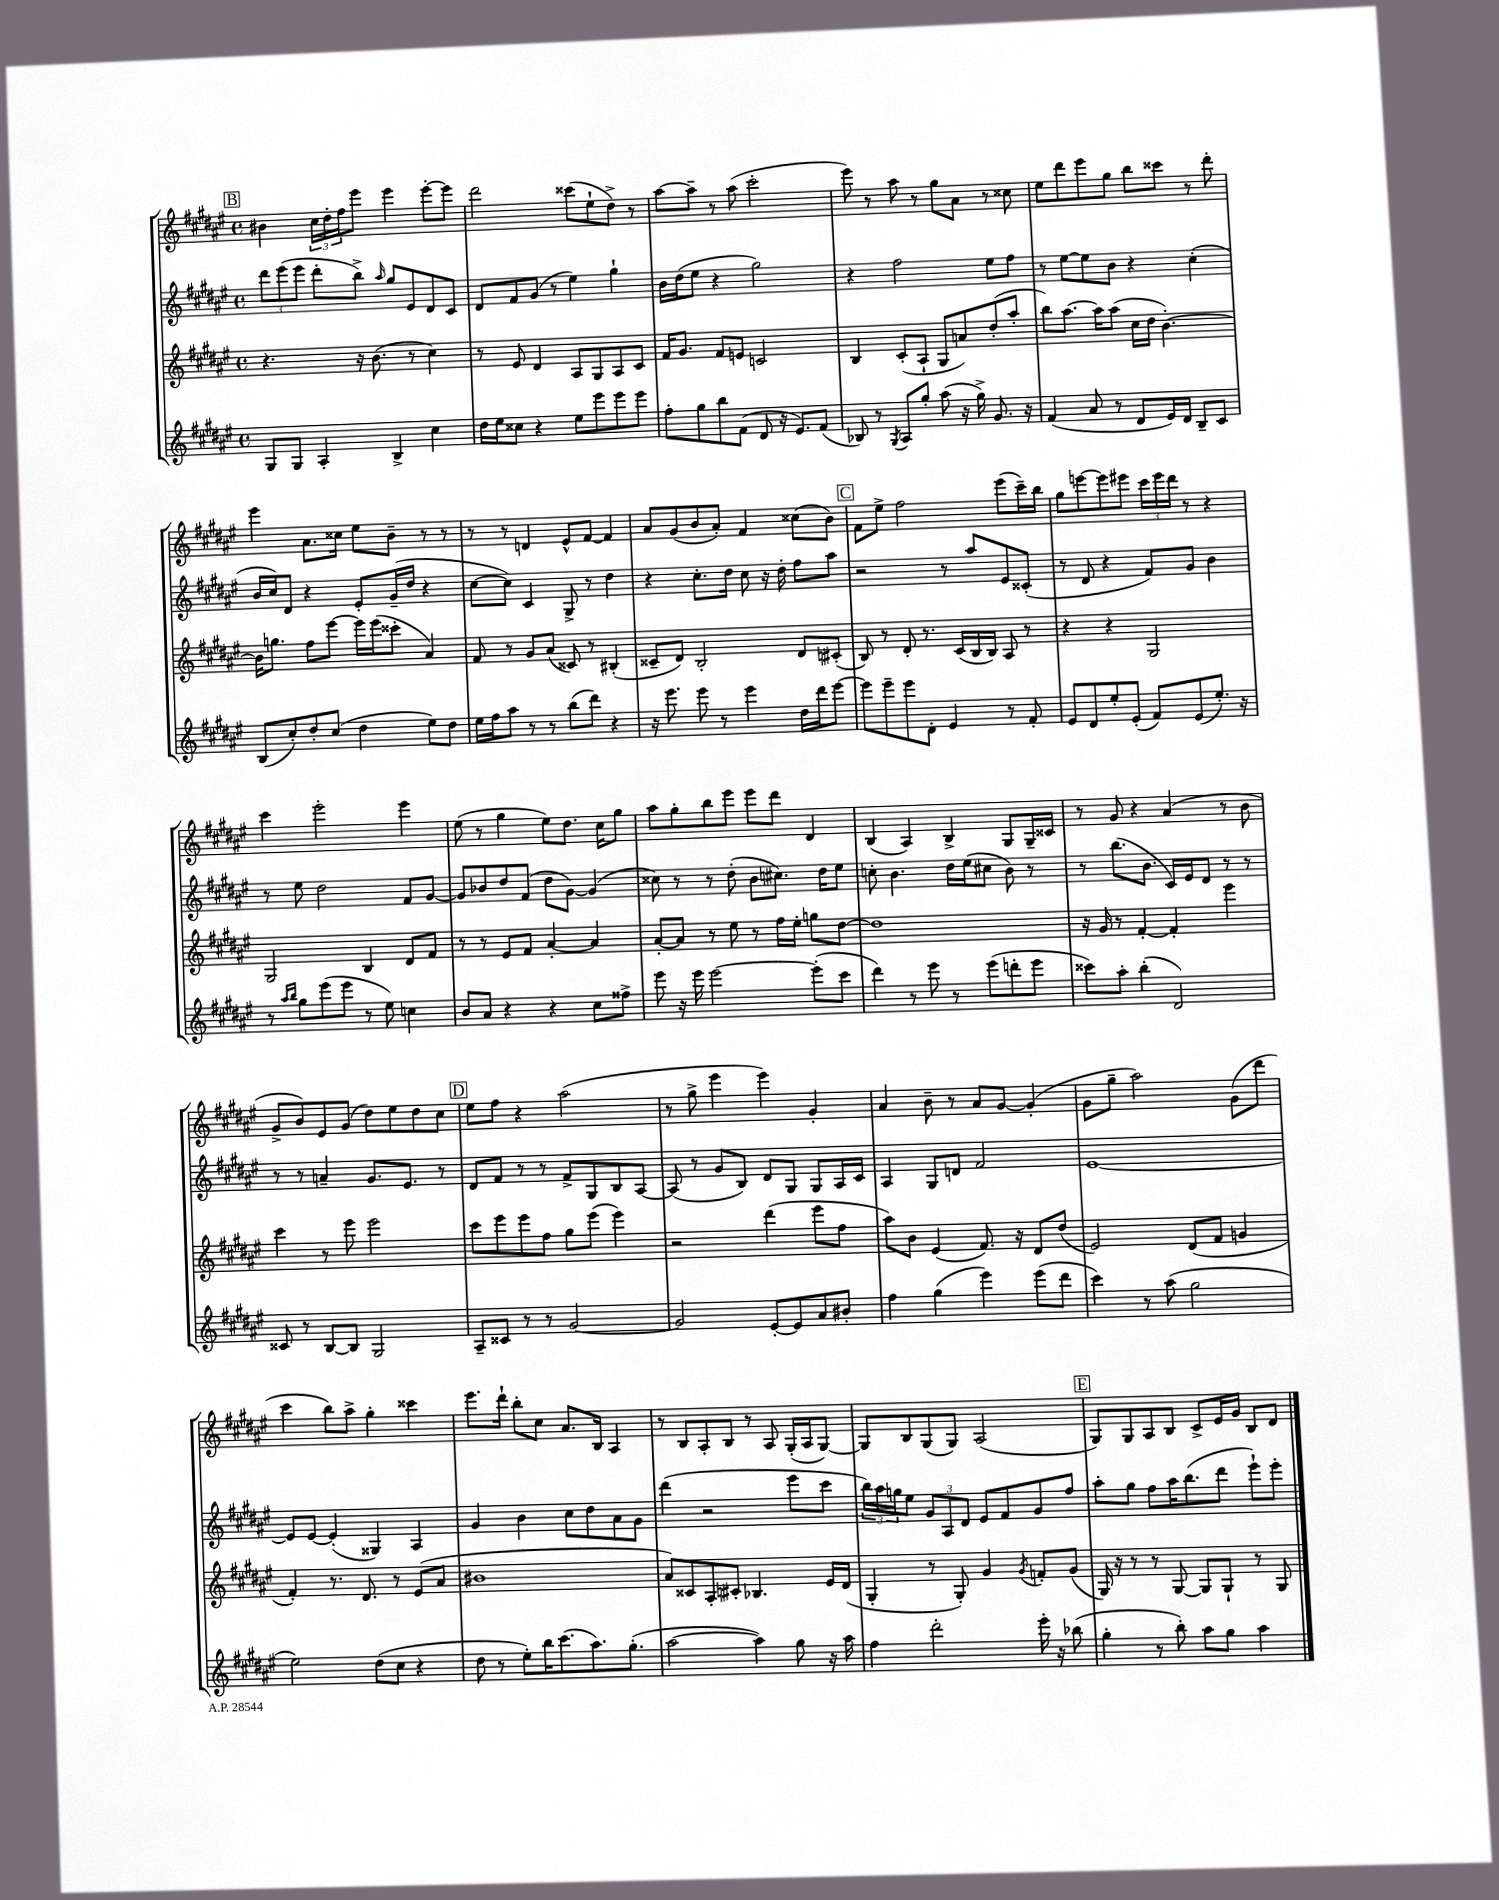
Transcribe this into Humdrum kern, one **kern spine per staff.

**kern	**kern	**kern	**kern
*staff4	*staff3	*staff2	*staff1
*clefG2	*clefG2	*clefG2	*clefG2
*k[f#c#g#d#a#e#]	*k[f#c#g#d#a#e#]	*k[f#c#g#d#a#e#]	*k[f#c#g#d#a#e#]
*M4/4	*M4/4	*M4/4	*M4/4
*met(c)	*met(c)	*met(c)	*met(c)
8G#	4.r	12ddd#	4b#
.	.	(12eee#	.
8G#	.	.	.
.	.	12eee#	.
4A#'	.	8ddd#'	24cc#
.	.	.	24dd#'
.	.	.	24ff#
.	16r	8bb^)	8eee#
.	(8.b	.	.
.	.	16qqaa#	.
4B^	.	8gg#	4eee#
.	8r	8e#	.
4cc#	4cc#)	8d#	[8eee#'
.	.	8c#	8eee#]
=	=	=	=
16dd#	8r	8d#	2ddd#
16ee#	.	.	.
8cc##	8e#	8f#	.
4r	4d#	(8g#	.
.	.	8r	.
8ee#	8A#	4ee#)	(8ccc##
8eee#	8G#	.	8ee#`
8eee#	8A#	4gg#`	8dd#^)
8eee#	8c#	.	8r
=	=	=	=
8ff#'	16f#	16b	[8aa#
.	8.g#	(16dd#	.
8gg#	.	8ee#	8aa#~]
8bb	8f#	4r	8r
(8f#	8e	.	(8aa#
8d#	2c	2gg#)	2ccc#'
16r	.	.	.
8.e#)	.	.	.
(8f#	.	.	.
=	=	=	=
8B-)	4B	4r	8eee#)
8r	.	.	8r
8qG#	.	.	.
8A#	(8c#'	2ff#	8aa#
8gg#'	8A#`	.	8r
(8aa#	8G#	.	8gg#
16r	8a)	.	8a#
16gg#^)	.	.	.
8.g#	(8dd#'	8ee#	8r
.	8aa#'	8ff#	8cc##
16r	.	.	.
=	=	=	=
(4f#	8bb)	8r	8ee#
.	[8.aa#	[8ee#	8ddd#
8a#	.	8ee#]	8eee#
.	16aa#]	.	.
8r	(8aa#	8b	8gg#
8d#	16cc#	4r	8bb
.	16dd#	.	.
16e#)	[4.b')	.	8ccc##
16d#	.	.	.
8B~	.	(4cc#'	8r
8c#	.	.	8ddd#'
=	=	=	=
(8B	16b]	16b	4eee#
.	8.gg	16cc#)	.
8cc#')	.	8d#	.
8dd#'	8ff#	4r	8.a#
(8cc#	[8eee#	.	.
.	.	.	16cc##
4dd#	16eee#]	8e#'	8ee#
.	(16eee#	.	.
.	8ccc##'	(16g#~	8b~
.	.	16dd#	.
8ee#)	4a#)	4r	8r
8dd#	.	.	8r
=	=	=	=
16ee#	8f#	[8cc#	8r
16ff#	.	.	.
8aa#	8r	8cc#])	8r
8r	8g#	4c#	4d
8r	(8a#	.	.
(8bb	8c##)	8G#^	8e#^^
8ddd#)	8r	8r	[8f#
4r	(4B#'	4dd#	4f#]
=	=	=	=
16r	8c##~	4r	8a#
8.eee#	.	.	.
.	8d#)	.	(8g#
8eee#	2B'	8.cc#'	8b
8r	.	.	8a#')
.	.	16dd#	.
4eee#	.	8cc#	4f#
.	.	16r	.
.	.	16dd#'	.
16dd#	8d#	8ff#	(8cc##
16ddd#	.	.	.
[8eee#	(8c#'	8aa#	8b)
=	=	=	=
8eee#]	8B)	2r	8f#
8eee#~	8r	.	8ee#^
8eee#	8d#'	.	2ff#
8d#'	8.r	.	.
4e#	.	8r	.
.	(16c#	.	.
.	16B	8aa#	.
.	16B)	.	.
8r	8A#	8e#	(8eee#
8f#'	8r	(8c##'	16ccc#~)
.	.	.	16bb
=	=	=	=
8e#	4r	8r	8gg#
8d#	.	8d#	[8eee
8ee#'	4r	4r	8eee]
(8e#'	.	.	8eee#
8f#)	2G#	8f#)	24ccc#
.	.	.	24eee#
.	.	.	24ddd#
(8e#	.	8g#	8r
8.ee#')	.	4b	4r
16r	.	.	.
=	=	=	=
8r	2G#	8r	4ccc#
16qqaa#	.	.	.
16qqbb	.	.	.
8gg#	.	8ee#	.
(8eee#	.	2dd#	2eee#'
8eee#	.	.	.
8r	4B	.	.
8ee#)	.	.	.
4cc	8d#	8f#	4eee#
.	8f#	[8g#	.
=	=	=	=
8b	8r	8g#]	(8ee#
8a#	8r	8b-	8r
4r	8e#	8dd#	4gg#
.	8f#	(8f#	.
4r	[4a#'	8dd#	8ee#)
.	.	[8g#)	8.dd#
8cc#	4a#]	(4g#]	.
.	.	.	16cc#
8ff##^	.	.	8gg#
=	=	=	=
8eee#	[8a#'	8cc##)	8aa#
16r	8a#]	8r	8gg#'
16eee#	.	.	.
[2eee#	8r	8r	8bb
.	8ee#	(8dd#'	8eee#
.	8r	8b	8eee#
.	16ff#	8.cc#)	8ddd#
.	16ee#'	.	.
(8eee#']	8gg	.	4d#
.	.	16dd#	.
8ccc#	[8dd#	8ee#	.
=	=	=	=
4ddd#)	1dd#]	8cc'	(4B
.	.	4.b	.
8r	.	.	4A#)
8eee#	.	.	.
8r	.	16dd#	4B^
.	.	(16ee#	.
(8eee#	.	8cc#	.
8ddd'	.	8b)	8G#
8eee#	.	8r	16G#~
.	.	.	16c##
=	=	=	=
8ccc##)	16r	8r	8r
.	16g#	.	.
8aa#'	8r	(8.bb	8g#
(4bb'	[4f#'	.	4r
.	.	8.b	.
2d#)	4f#']	16c#)	(4a#
.	.	16e#	.
.	.	8d#	.
.	4eee#	8r	8r
.	.	8r	8b
=	=	=	=
8c##	4ccc#	8r	8g#^
8r	.	8r	8b)
[8B	8r	4a~	8e#
8B]	8eee#	.	(8g#
2G#	2eee#	8.g#	8dd#)
.	.	.	8ee#
.	.	8.e#	.
.	.	.	8dd#
.	.	8r	8cc#
=	=	=	=
8A#~	8ccc#	8d#	8ee#
8c##	8eee#	8f#	8ff#
8r	8eee#	8r	4r
8r	8ff#	8r	.
[2g#	8gg#	8f#^	(2aa#
.	(8eee#	8G#	.
.	4eee#)	8B	.
.	.	[8A#	.
=	=	=	=
2g#]	2r	(8A#]	8r
.	.	8r	8gg#^
.	.	8g#	4eee#
.	.	8B)	.
[8e#'	(4ddd#	8d#	4eee#)
8e#]	.	8G#	.
8a#	8eee#	8G#	4g#'
8b#'	8ff#	16A#	.
.	.	16c#	.
=	=	=	=
4ff#	8aa#)	4A#	4a#
.	8b	.	.
(4gg#	(4e#	8G#	8b~
.	.	8d	8r
4eee#)	8.f#)	2f#	8a#
.	.	.	[8g#
.	16r	.	.
(8eee#	8d#	.	(4g#']
8ddd#	(8dd#	.	.
=	=	=	=
4ccc#)	2e#)	[1e#	8g#
.	.	.	8gg#~
8r	.	.	2aa#)
(8aa#	.	.	.
2gg#	(8d#	.	.
.	8f#	.	.
.	4g	.	(8g#
.	.	.	8ddd#
=	=	=	=
2ee#)	4f#')	8e#]	4ccc#
.	.	[8e#	.
.	8.r	(4e#']	8bb)
.	.	.	8aa#^
.	8.d#	.	.
(8dd#	.	4G##)	4gg#'
8cc#	8r	.	.
4r	(8e#	4A#	4ccc##
.	8a#	.	.
=	=	=	=
8dd#	1b#	4g#	8.eee#
8r	.	.	.
.	.	.	16ddd#`
8ee#')	.	4b	8bb'
16bb	.	.	8cc#
(8.ccc#	.	.	.
.	.	8cc#	8.a#
8.aa#)	.	8dd#	.
.	.	.	16B
.	.	8a#	4A#
(8.gg#'	.	.	.
.	.	8g#	.
=	=	=	=
[2aa#	8a#)	(4ddd#	8r
.	8c##	.	8B
.	8A#'	2r	8A#'
.	8c#'	.	8B
4aa#])	4.B-	.	8r
.	.	.	8A#
8gg#	.	8eee#	(16G#'
.	.	.	16A#
16r	16e#	8ccc#	[8G#)
16aa#	(16d#	.	.
=	=	=	=
4ff#	4G#'	24bb)	8G#]
.	.	24aa#	.
.	.	24gg	.
.	.	8ee#	8B
2ddd#'	8r	12g#	(8G#
.	.	12A#	.
.	8G#')	.	8G#)
.	.	12d#	.
.	4g#	8e#	(2A#
.	.	8f#	.
.	8qg#	.	.
16eee#'	8f'	8g#	.
16r	.	.	.
(8bb-	(8g#	8ff#	.
=	=	=	=
4gg#'	16G#)	8aa#'	8G#)
.	16r	.	.
.	8r	8gg#	8G#
8r	8r	8ff#	8A#
8bb')	[8G#	16aa#	8B
.	.	(8.bb	.
8aa#	8G#]	.	8c#^
8gg#	8G#`	8ddd#	16e#
.	.	.	16g#
4aa#	8r	8eee#`)	8B
.	8G#	8eee#'	8d#
==	==	==	==
*-	*-	*-	*-
